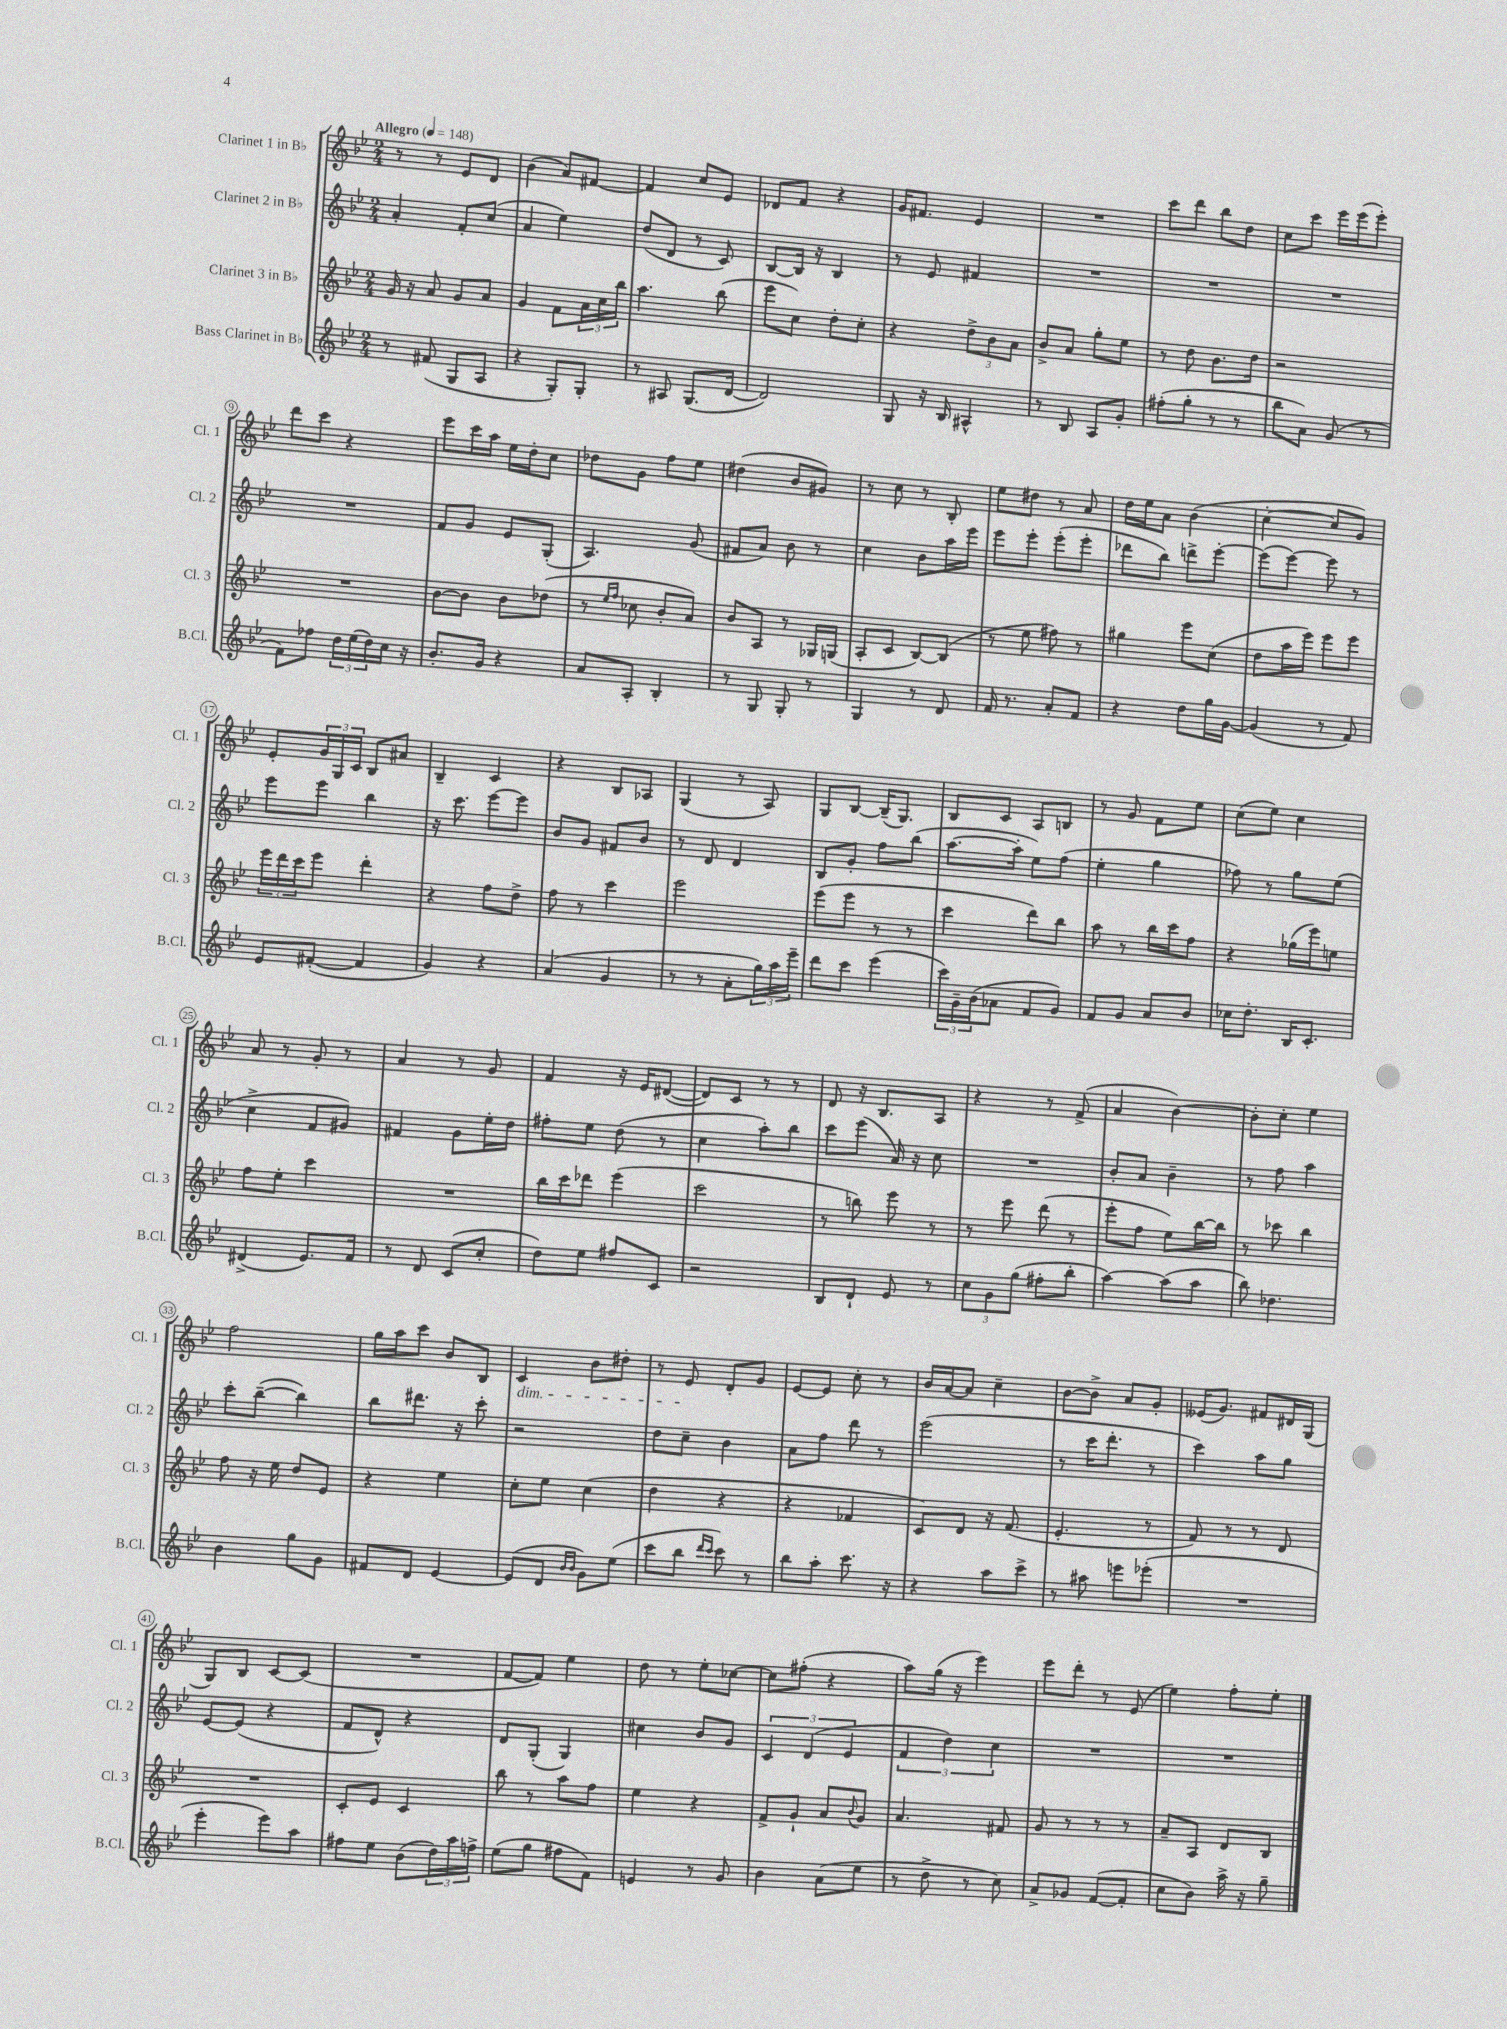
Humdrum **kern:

**kern	**kern	**kern	**kern
*staff4	*staff3	*staff2	*staff1
*clefG2	*clefG2	*clefG2	*clefG2
*k[b-e-]	*k[b-e-]	*k[b-e-]	*k[b-e-]
*M2/4	*M2/4	*M2/4	*M2/4
*MM148	*MM148	*MM148	*MM148
8r	16g	4a'	8r
.	16r	.	.
(8f#	8a	.	8r
8G	8g	8f'	8e-
8A	8a	(8cc	8d
=	=	=	=
4r	4g	4a	(4b-
8G')	8f	4ee-)	8a)
8G'	24a	.	[8f#
.	24cc	.	.
.	24bb-	.	.
=	=	=	=
8r	4.aa	(8dd	4f#]
8A#	.	8d	.
(8.G	.	8r	8cc
.	(8bb-	8c)	8e-
[16d	.	.	.
=	=	=	=
2d])	8eee-	[8B-	8d-
.	8cc)	16B-]	8f
.	.	16r	.
.	8dd'	4B-	4r
.	8cc'	.	.
=	=	=	=
8G	4r	8r	16g
.	.	.	8.f#
16r	.	8e-	.
16B-	.	.	.
4A#^^	12dd^	4f#	4e-
.	12b-	.	.
.	12a	.	.
=	=	=	=
8r	8b-^	2r	2r
8B-	8a	.	.
8A	8gg'	.	.
8g'	8ee-	.	.
=	=	=	=
(8ff#'	8r	2r	8ccc
8gg'	8dd	.	8ddd
8r	8.b-	.	8bb-
8r	.	.	8dd
.	16dd	.	.
=	=	=	=
8bb-	2r	2r	8cc
8a)	.	.	8ccc
(8g	.	.	16eee-
.	.	.	(16eee-
8r	.	.	8eee-')
=	=	=	=
8f)	2r	2r	8ddd
8ff-	.	.	8ccc
24dd	.	.	4r
(24ee-	.	.	.
24dd)	.	.	.
16cc	.	.	.
16r	.	.	.
=	=	=	=
8.b-'	[8b-	8f	8eee-
.	8b-]	8g	16ccc
16g	.	.	16aa
4r	8b-	8e-	16ee-
.	.	.	16dd'
.	(8dd-	(8G'	8cc
=	=	=	=
8a	8r	4.A)	8dd-
.	16qqee-	.	.
.	16qqff	.	.
8A'	8cc-	.	8g
4B-'	8b-'	.	8ff
.	8a)	(8g	8ee-
=	=	=	=
8r	8b-	8f#	(4dd#
8G	8A	8a)	.
8G'	8r	8b-	8b-
8r	16G-	8r	8g#)
.	(16G	.	.
=	=	=	=
4G	8A'	4cc	8r
.	8c	.	8cc
8r	[8B-)	8b-	8r
8d	(8B-]	16aa	8B-'
.	.	16eee-	.
=	=	=	=
16f	8r	8eee-	8ee-
8.r	.	.	.
.	8ee-	8eee-'	8dd#
8a'	8ff#)	(8eee-'	8r
8f	8r	8eee-'	8a
=	=	=	=
4r	4gg#	8ddd-	16dd
.	.	.	16ee-
.	.	8bb-)	8a
8dd	8eee-	8ddd^	(4b-
16gg	(8cc	[8eee-'	.
[16g	.	.	.
=	=	=	=
(4g]	8dd	(8eee-]	[4cc'
.	16aa	[8eee-)	.
.	16eee-)	.	.
8r	8eee-	8eee-]	8cc]
8f)	8eee-	8r	8g)
=	=	=	=
8e-	24eee-	8eee-	8e-'
.	24ddd	.	.
.	24ccc	.	.
([8f#'	8eee-	8eee-	24g
.	.	.	24G
.	.	.	24c
4f#]	4ddd'	4bb-	8B-
.	.	.	8a#
=	=	=	=
4g)	4r	16r	4B-~
.	.	8.ccc	.
4r	8ff	[8eee-	4c
.	8dd^	8eee-]	.
=	=	=	=
(4a	8ff	8b-	4r
.	8r	8g	.
4g	4ccc	8f#	8B-
.	.	8b-	8A-
=	=	=	=
8r	2eee-	8r	(4G
8r	.	8d	.
8a'	.	4d	8r
24gg)	.	.	8A)
24aa	.	.	.
24eee-~	.	.	.
=	=	=	=
8ddd	(8eee-	8B-	8G
8ccc	8eee-	8g'	[8B-
(4eee-	8r	8ff	(16B-~]
.	.	.	8.G)
.	8r	(8bb-	.
=	=	=	=
24ccc)	4ccc	[8.aa	8B-
24g~	.	.	.
(24b-	.	.	.
8a-	.	.	8c
.	.	16aa']	.
8f	8ddd)	8ee-)	8A
8g)	8bb-	(8ff	8B
=	=	=	=
8f	8aa	4ee-'	8r
8g	8r	.	8g
8a	16bb-	4gg	8f
.	16ccc	.	.
8b-	8ff	.	8ee-
=	=	=	=
16cc-	4r	8ff-)	(8cc
8.dd'	.	.	.
.	.	8r	8ee-)
16B-	(16gg-	8gg	4cc
8.c'	16eee-)	.	.
.	8ee	(8ee-	.
=	=	=	=
(4d#^	8ff	4cc^	8a
.	8ee-'	.	8r
8.e-)	4ccc	8f	8g'
.	.	8g#)	8r
16f	.	.	.
=	=	=	=
8r	2r	4f#	4a
8d	.	.	.
(8c	.	8g	8r
8cc'	.	16ee-'	8g
.	.	16dd	.
=	=	=	=
8dd)	16bb-	8ff#'	4f
.	16ccc	.	.
8ee-	8ddd-	8ee-	.
8ff#	(4eee-	(8dd	16r
.	.	.	16e-
8c	.	8r	([8d#
=	=	=	=
2r	2ccc	4cc	8d#])
.	.	.	8c
.	.	8aa')	8r
.	.	8bb-	8r
=	=	=	=
8B-	8r	8ccc	8d
8d`	8bb)	(8eee-	16r
.	.	.	8.B-
8e-	8eee-	16a)	.
.	.	16r	.
8r	8r	8cc	8A
=	=	=	=
12cc	8r	2r	4r
12g	.	.	.
.	8eee-	.	.
(12gg	.	.	.
8ff#'	(8ddd	.	8r
8bb-'	8r	.	(8f^
=	=	=	=
[4aa)	8eee-'	8b-'	4a
.	8ff	8a	.
(8aa]	8ee-)	4b-~	[4b-)
8aa	[16bb-	.	.
.	16bb-]	.	.
=	=	=	=
8bb-)	8r	8r	8b-']
4.dd-	8ccc-	8ff	8cc'
.	4bb-	4aa	4ee-
=	=	=	=
4b-	8ff	8ccc'	2ff
.	16r	([8bb-~	.
.	16ee-	.	.
8gg	8dd	4bb-])	.
8g	8e-	.	.
=	=	=	=
8f#	4r	8bb-	16gg
.	.	.	16aa
8d	.	8.ddd#	8ccc
[4e-	4ee-	.	8b-
.	.	16r	.
.	.	8ccc'	8B-
=	=	=	=
(8e-]	8cc'	2r	4c
8d	8ee-	.	.
16qqb-	.	.	.
16qqb-	.	.	.
8g)	(4cc	.	8b-
(8ee-	.	.	8dd#'
=	=	=	=
8ccc	4dd	8dd	8r
8bb-	.	8cc~	8e-
16qqddd	.	.	.
16qqccc	.	.	.
8ccc)	4r	4b-	8d'
8r	.	.	8g
=	=	=	=
8bb-	4r	8a	[8e-
8aa'	.	8ff	8e-]
8.ccc	4f-	8ddd	8cc'
.	.	8r	8r
16r	.	.	.
=	=	=	=
4r	8c)	(2eee-	16b-
.	.	.	[16a
.	8d	.	8a]
8aa	16r	.	4cc~
.	(8.f	.	.
8ccc^	.	.	.
=	=	=	=
8r	4.e-'	8r	[8b-
8aa#	.	16ccc	8b-^]
.	.	8.ddd'	.
8eee	.	.	8a
(8eee-'	8r	8r	8g'
=	=	=	=
2r	8f)	4ccc)	(16e--
.	.	.	8.g)
.	8r	.	.
.	8r	8aa	8f#
.	8d	8gg	16d#
.	.	.	(16G
=	=	=	=
4eee-'	2r	[8e-	8G)
.	.	(8e-]	8B-
8eee-)	.	4r	[8c
8aa	.	.	(8c]
=	=	=	=
8ff#	8c'	8f	2r
8ee-	8e-	8d^^)	.
(8b-	4c	4r	.
24dd)	.	.	.
24aa	.	.	.
24ff^	.	.	.
=	=	=	=
(8ee-	8bb-	8d	[8f
8gg	8r	(8G'	8f])
8ff#	8aa	4G)	4ee-
8f)	8ff	.	.
=	=	=	=
4e	4ee-	4cc#	8dd
.	.	.	8r
8r	4r	8b-	8ee-'
8g	.	8g	[8cc-
=	=	=	=
4b-	8f^	6c	8cc-]
.	8g`	.	(8ff#'
.	.	(6d	.
(8a	8a	.	4r
.	.	6e-	.
.	8qqb-	.	.
8ee-	8g	.	.
=	=	=	=
8r	4.a	6f	8aa)
8dd^	.	.	(16gg
.	.	6dd)	.
.	.	.	16r
8r	.	.	4eee-)
.	.	6cc	.
8cc)	8f#	.	.
=	=	=	=
8a^	8g	2r	8eee-
8g-	8r	.	8ddd'
([8f	8r	.	8r
8f']	8r	.	(8e-
=	=	=	=
8cc	8a~	2r	4ee-)
8b-)	8A	.	.
16aa^	8d	.	8ff'
16r	.	.	.
8gg~	8B-	.	8ee-'
==	==	==	==
*-	*-	*-	*-
